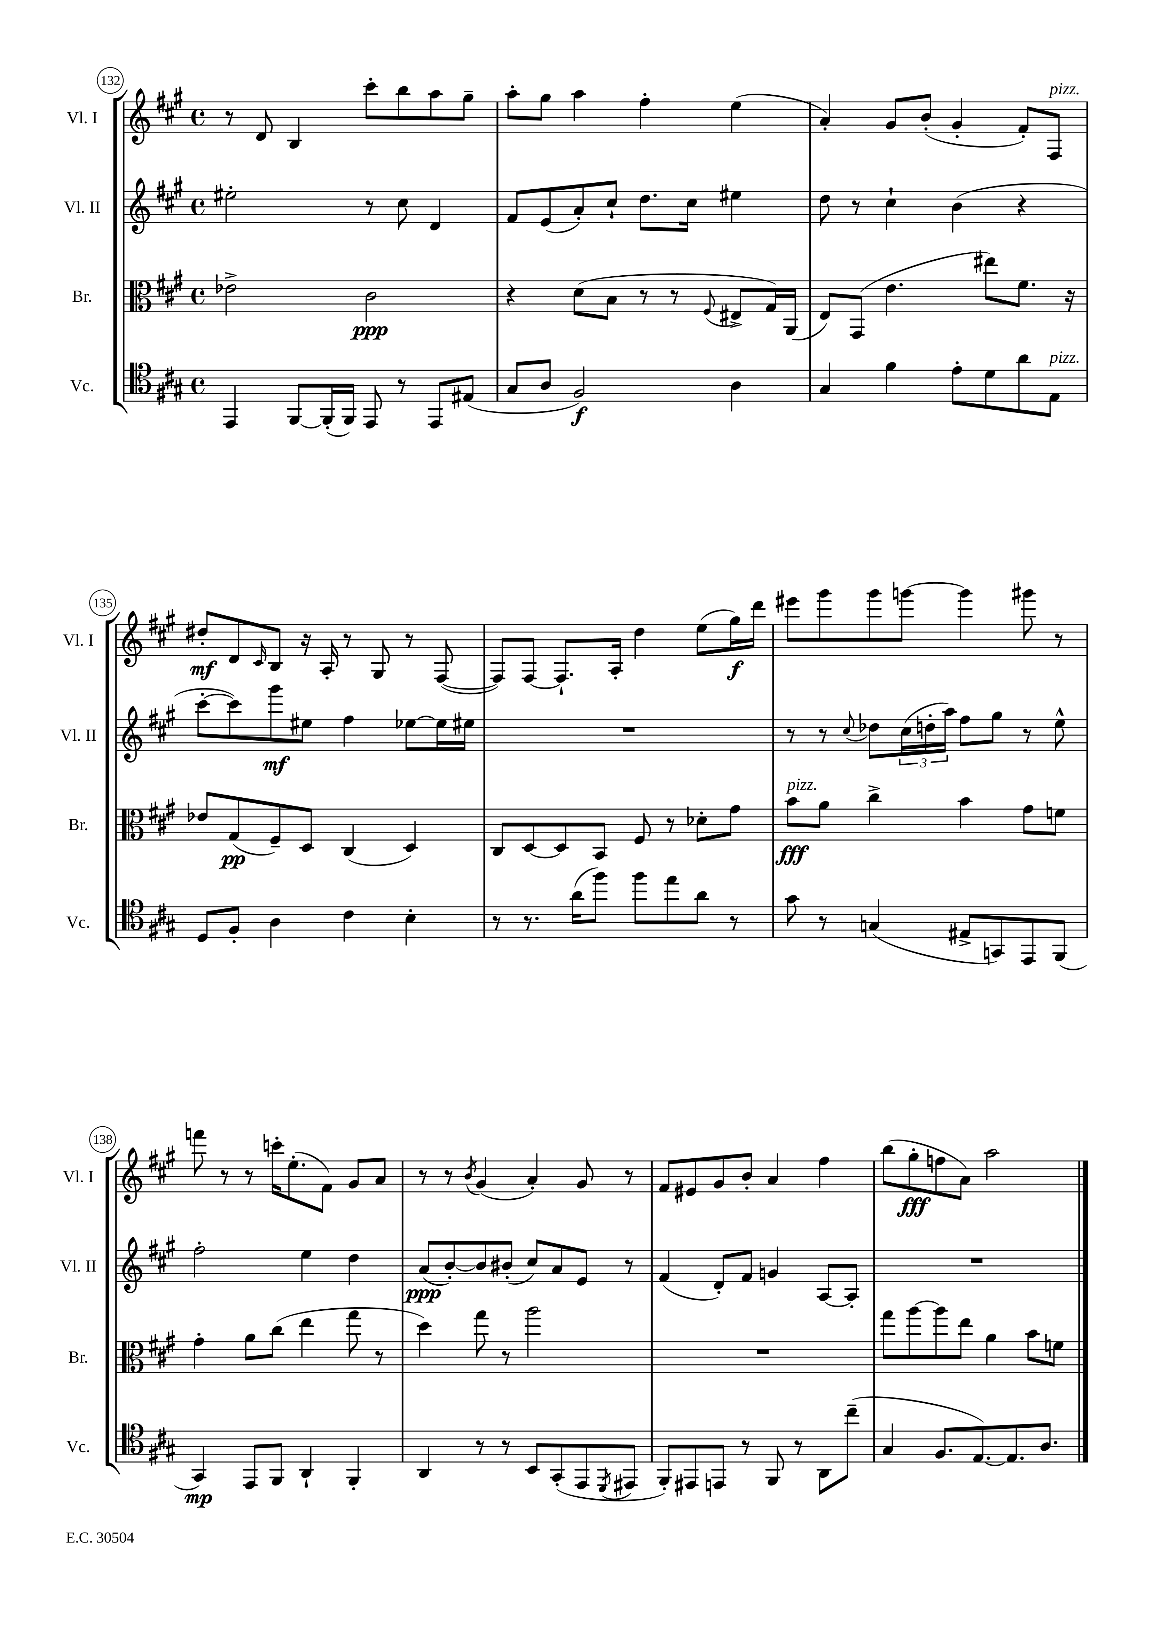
<<
\new StaffGroup <<
\new Staff = "s0" \with { instrumentName = "Vl. I" shortInstrumentName = "Vl. I" } {
    \clef treble \key a \major \defaultTimeSignature \time 4/4
    r8 d'8 b4 cis'''8-. b''8 a''8 gis''8-- |
    a''8-. gis''8 a''4 fis''4-. e''4( |
    a'4-.) gis'8 b'8-.( gis'4-. fis'8-.) fis8^\markup { \italic "pizz." } |
    dis''8-.\mf d'8 \grace { cis'16 } b8 r16 a16-. r8 gis8 r8 fis8~( |
    fis8) fis8~ fis8.-! a16-. d''4 e''8( gis''16\f) d'''16 |
    eis'''8 gis'''8 gis'''8 g'''8~ g'''4 gis'''8 r8 |
    f'''8 r8 r8 c'''16-. e''8.-.( fis'8) gis'8 a'8 |
    r8 r8 \acciaccatura { b'8 } gis'4( a'4-.) gis'8 r8 |
    fis'8 eis'8 gis'8 b'8-. a'4 fis''4 |
    b''8( gis''8-.\fff f''8 a'8) a''2 \bar "|." |
}
\new Staff = "s1" \with { instrumentName = "Vl. II" shortInstrumentName = "Vl. II" } {
    \clef treble \key a \major \defaultTimeSignature \time 4/4
    eis''2-. r8 cis''8 d'4 |
    fis'8 e'8( a'8-.) cis''8-! d''8. cis''16 eis''4 |
    d''8 r8 cis''4-! b'4( r4 |
    cis'''8~-. cis'''8) gis'''8\mf eis''8 fis''4 ees''8~ ees''16 eis''16 |
    R1 |
    r8 r8 \appoggiatura { cis''8 } des''8 \tuplet 3/2 { cis''16( d''16-. a''16) } fis''8 gis''8 r8 e''8-^ |
    fis''2-. e''4 d''4 |
    a'8\ppp( b'8~-.) b'8 bis'8-.( cis''8) a'8 e'8 r8 |
    fis'4( d'8-.) fis'8 g'4 a8~ a8-. |
    R1 \bar "|." |
}
\new Staff = "s2" \with { instrumentName = "Br." shortInstrumentName = "Br." } {
    \clef alto \key a \major \defaultTimeSignature \time 4/4
    ees'2-> cis'2\ppp |
    r4 d'8( b8 r8 r8 \appoggiatura { fis8 } eis8-> gis16) a,16( |
    e8) gis,8( e'4. eis''8) fis'8. r16 |
    ees'8 gis8\pp( fis8--) d8 cis4( d4) |
    cis8 d8~ d8 b,8 fis8 r8 des'8-. gis'8 |
    b'8\fff^\markup { \italic "pizz." } a'8 cis''4-> b'4 gis'8 f'8 |
    gis'4-. a'8 cis''8( e''4 gis''8 r8 |
    d''4) gis''8 r8 a''2 |
    R1 |
    gis''8 a''8~ a''8 e''8 a'4 b'8 f'8 \bar "|." |
}
\new Staff = "s3" \with { instrumentName = "Vc." shortInstrumentName = "Vc." } {
    \clef tenor \key a \major \defaultTimeSignature \time 4/4
    e,4 fis,8~ fis,16-.( fis,16) e,8 r8 e,8 eis8( |
    gis8 a8 fis2\f) a4 |
    gis4 fis'4 e'8-. d'8 a'8 e8^\markup { \italic "pizz." } |
    d8 fis8-. a4 cis'4 b4-. |
    r8 r8. a'16( fis''8) fis''8 e''8 a'8 r8 |
    gis'8 r8 g4( eis8-> g,8) e,8 fis,8( |
    gis,4\mp) e,8 fis,8 a,4-! fis,4-. |
    a,4 r8 r8 b,8 gis,8-.( e,8 \acciaccatura { d,8 } eis,8 |
    fis,8-.) eis,8 e,8 r8 fis,8 r8 a,8 cis''8--( |
    gis4 fis8. e8.~) e8. a8. \bar "|." |
}
>>
>>
\layout { \context { \Score currentBarNumber = #132 \override BarNumber.stencil = #(make-stencil-circler 0.1 0.3 ly:text-interface::print) } }
